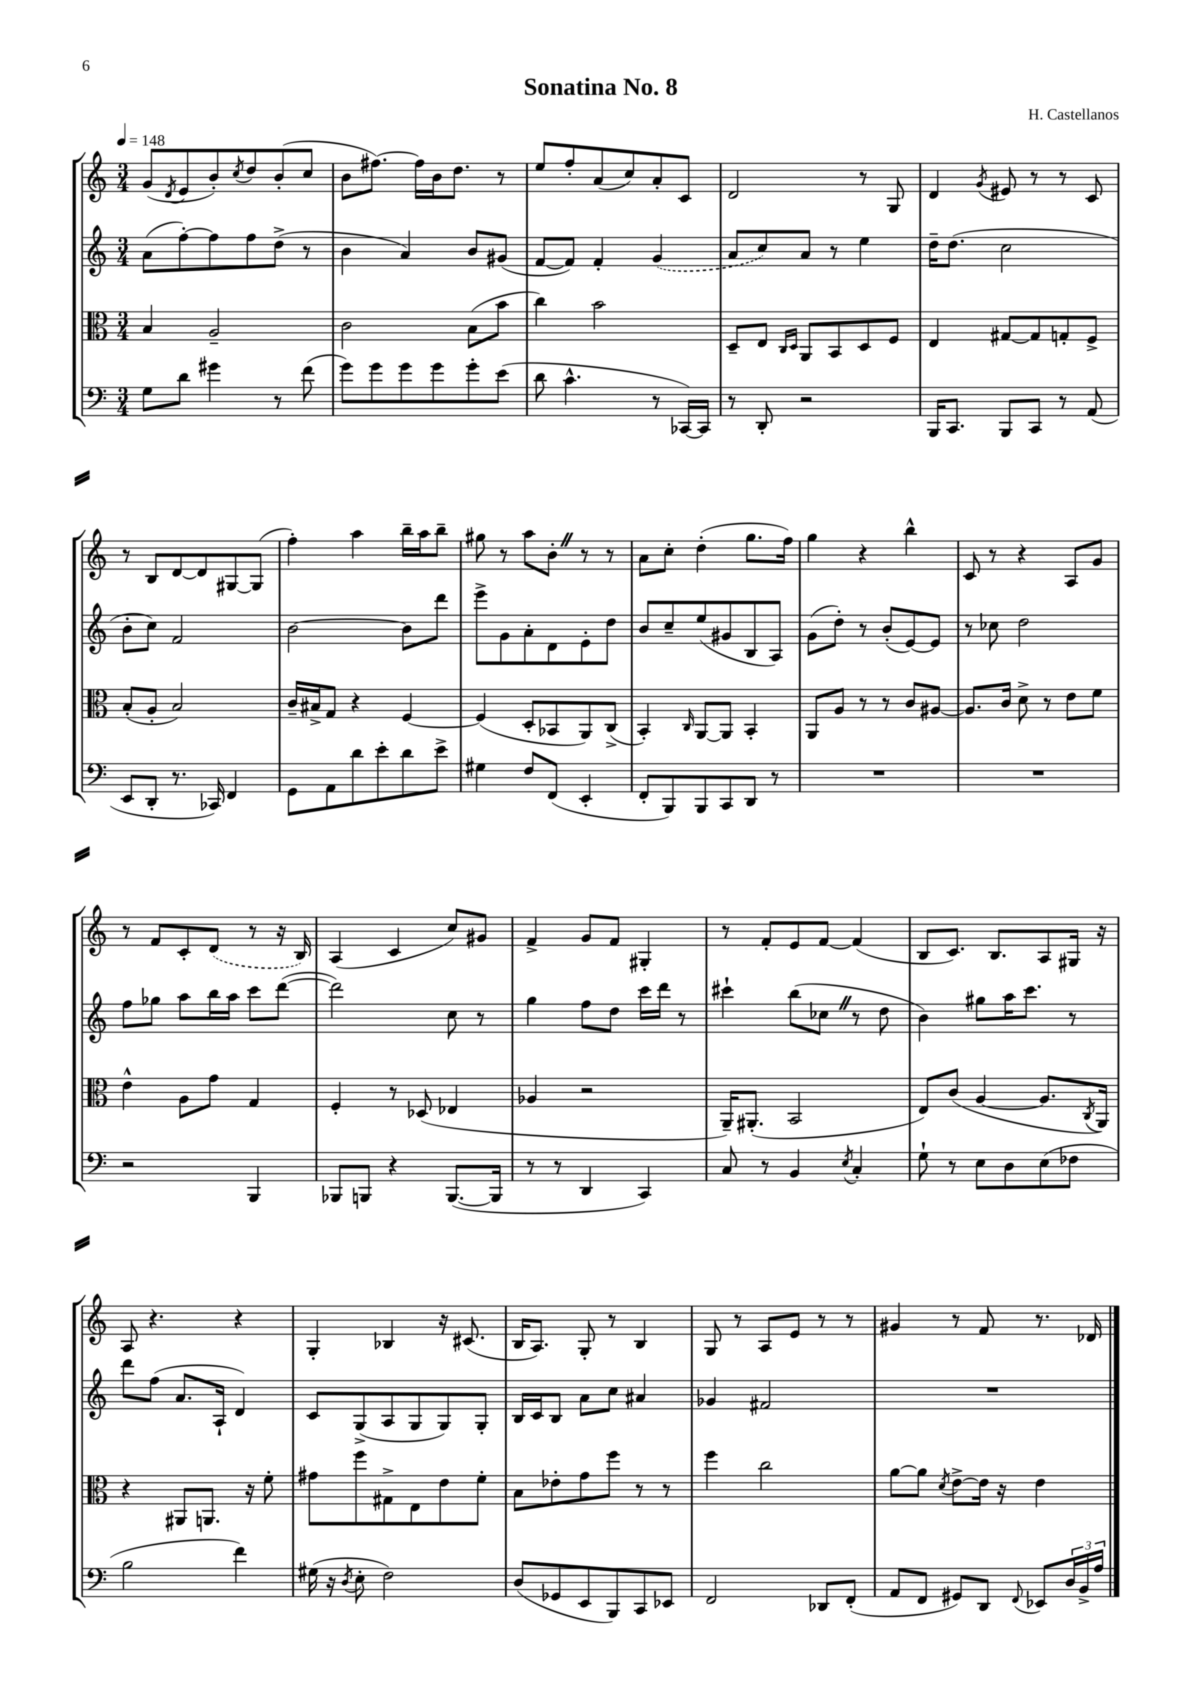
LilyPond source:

\header { title = "Sonatina No. 8" composer = "H. Castellanos" }
<<
\new StaffGroup <<
\new Staff = "s0" {
    \clef treble \key c \major \numericTimeSignature \time 3/4 \tempo 4 = 148
    g'8( \acciaccatura { d'8 } e'8 b'8-.) \acciaccatura { c''8 } d''8 b'8-.( c''8 |
    b'8 fis''8.~) fis''16 b'16 d''8. r8 |
    e''8 f''8-. a'8( c''8) a'8-. c'8 |
    d'2 r8 g8 |
    d'4 \acciaccatura { g'8 } eis'8 r8 r8 c'8 |
    r8 b8 d'8~ d'8 gis8~ gis8( |
    f''4-.) a''4 b''16-- a''16 b''8-- |
    gis''8 r8 a''8 b'8-. \once \override BreathingSign.text = \markup { \musicglyph "scripts.caesura.straight" } \breathe r8 r8 |
    a'8 c''8-. d''4-.( g''8. f''16) |
    g''4 r4 b''4-^ |
    c'8 r8 r4 a8 g'8 |
    r8 f'8 c'8-. \once \slurDashed d'8( r8 r16 b16) |
    a4( c'4 c''8) gis'8 |
    f'4-> g'8 f'8 gis4-. |
    r8 f'8-. e'8 f'8~ f'4( |
    b8 c'8.) b8. a8 gis16 r16 |
    a8 r4. r4 |
    g4-. bes4 r16 cis'8.( |
    b16 a8.) g8-. r8 b4 |
    g8 r8 a8 e'8 r8 r8 |
    gis'4 r8 f'8 r8. des'16 \bar "|." |
}
\new Staff = "s1" {
    \clef treble \key c \major \numericTimeSignature \time 3/4
    a'8( f''8~-.) f''8 f''8 d''8->( r8 |
    b'4 a'4) b'8 gis'8( |
    f'8~ f'8) f'4-. \once \slurDashed g'4( |
    a'8 c''8) a'8 r8 e''4 |
    d''16-- d''8.( c''2 |
    b'8-. c''8) f'2 |
    b'2~ b'8 d'''8 |
    e'''8-> g'8 a'8-. d'8 e'8-. d''8 |
    b'8 c''8-- e''8( gis'8 b8 a8) |
    g'8( d''8-.) r8 b'8-.( e'8~) e'8 |
    r8 ces''8 d''2 |
    f''8 ges''8 a''8 b''16 a''16 c'''8 d'''8~( |
    d'''2) c''8 r8 |
    g''4 f''8 d''8 c'''16 d'''16 r8 |
    cis'''4-! b''8( ces''8 \once \override BreathingSign.text = \markup { \musicglyph "scripts.caesura.straight" } \breathe r8 d''8 |
    b'4) gis''8 a''16 c'''8. r8 |
    d'''8 f''8( a'8. a16-! d'4) |
    c'8 g8->( a8 g8 g8) g8-. |
    b16 c'16 b8 a'8 c''8 ais'4 |
    ges'4 fis'2 |
    R2. \bar "|." |
}
\new Staff = "s2" {
    \clef alto \key c \major \numericTimeSignature \time 3/4
    b4 a2-- |
    c'2 b8( b'8 |
    c''4) b'2 |
    d8-- e8 \grace { c16 d16 } a,8 b,8 d8 f8 |
    e4 gis8~ gis8 g8-. f8-> |
    b8-.( a8-. b2) |
    c'16-- bis16-> g8 r4 f4~ |
    f4( d8-. bes,8 a,8) c8->( |
    b,4-.) \grace { c16 } a,8~ a,8 b,4-. |
    a,8 a8 r8 r8 c'8 ais8~ |
    ais8. c'16 d'8-> r8 e'8 f'8 |
    e'4-^ a8 g'8 g4 |
    f4-. r8 des8( ees4 |
    aes4 r2 |
    a,16--) ais,8.-.( b,2 |
    e8) c'8( a4~ a8. \acciaccatura { c8 } a,16) |
    r4 ais,8 a,8. r16 f'8-. |
    gis'8 f''8 gis8-> e8 e'8 f'8-. |
    b8 ees'8-. g'8 f''8 r8 r8 |
    f''4 c''2 |
    a'8~ a'8 \acciaccatura { d'8 } e'8~-> e'16 r16 e'4 \bar "|." |
}
\new Staff = "s3" {
    \clef bass \key c \major \numericTimeSignature \time 3/4
    g8 d'8 gis'4 r8 f'8( |
    g'8) g'8 g'8 g'8 g'8-. e'8( |
    d'8 c'4.-^ r8 ces,16~) ces,16 |
    r8 d,8-. r2 |
    b,,16 c,8. b,,8 c,8 r8 a,8( |
    e,8 d,8-. r8. ces,16) f,4 |
    g,8 a,8 d'8 e'8-. d'8 e'8-> |
    gis4 f8 f,8( e,4-. |
    f,8-. b,,8) b,,8 c,8 d,8 r8 |
    R2. |
    R2. |
    r2 b,,4 |
    bes,,8 b,,8 r4 b,,8.~( b,,16 |
    r8 r8 d,4 c,4) |
    c8 r8 b,4 \acciaccatura { e8 } c4-. |
    g8-! r8 e8 d8 e8( fes8 |
    b2 f'4) |
    gis16( r16 \acciaccatura { d8 } e8-. f2) |
    d8( ges,8 e,8 b,,8) c,8 ees,8 |
    f,2 des,8 f,8-.( |
    a,8 f,8 gis,8) d,8 \appoggiatura { f,8 } ees,8 \tuplet 3/2 { d16 b,16-> a16 } \bar "|." |
}
>>
>>
\layout { \context { \Score \remove "Bar_number_engraver" } }
